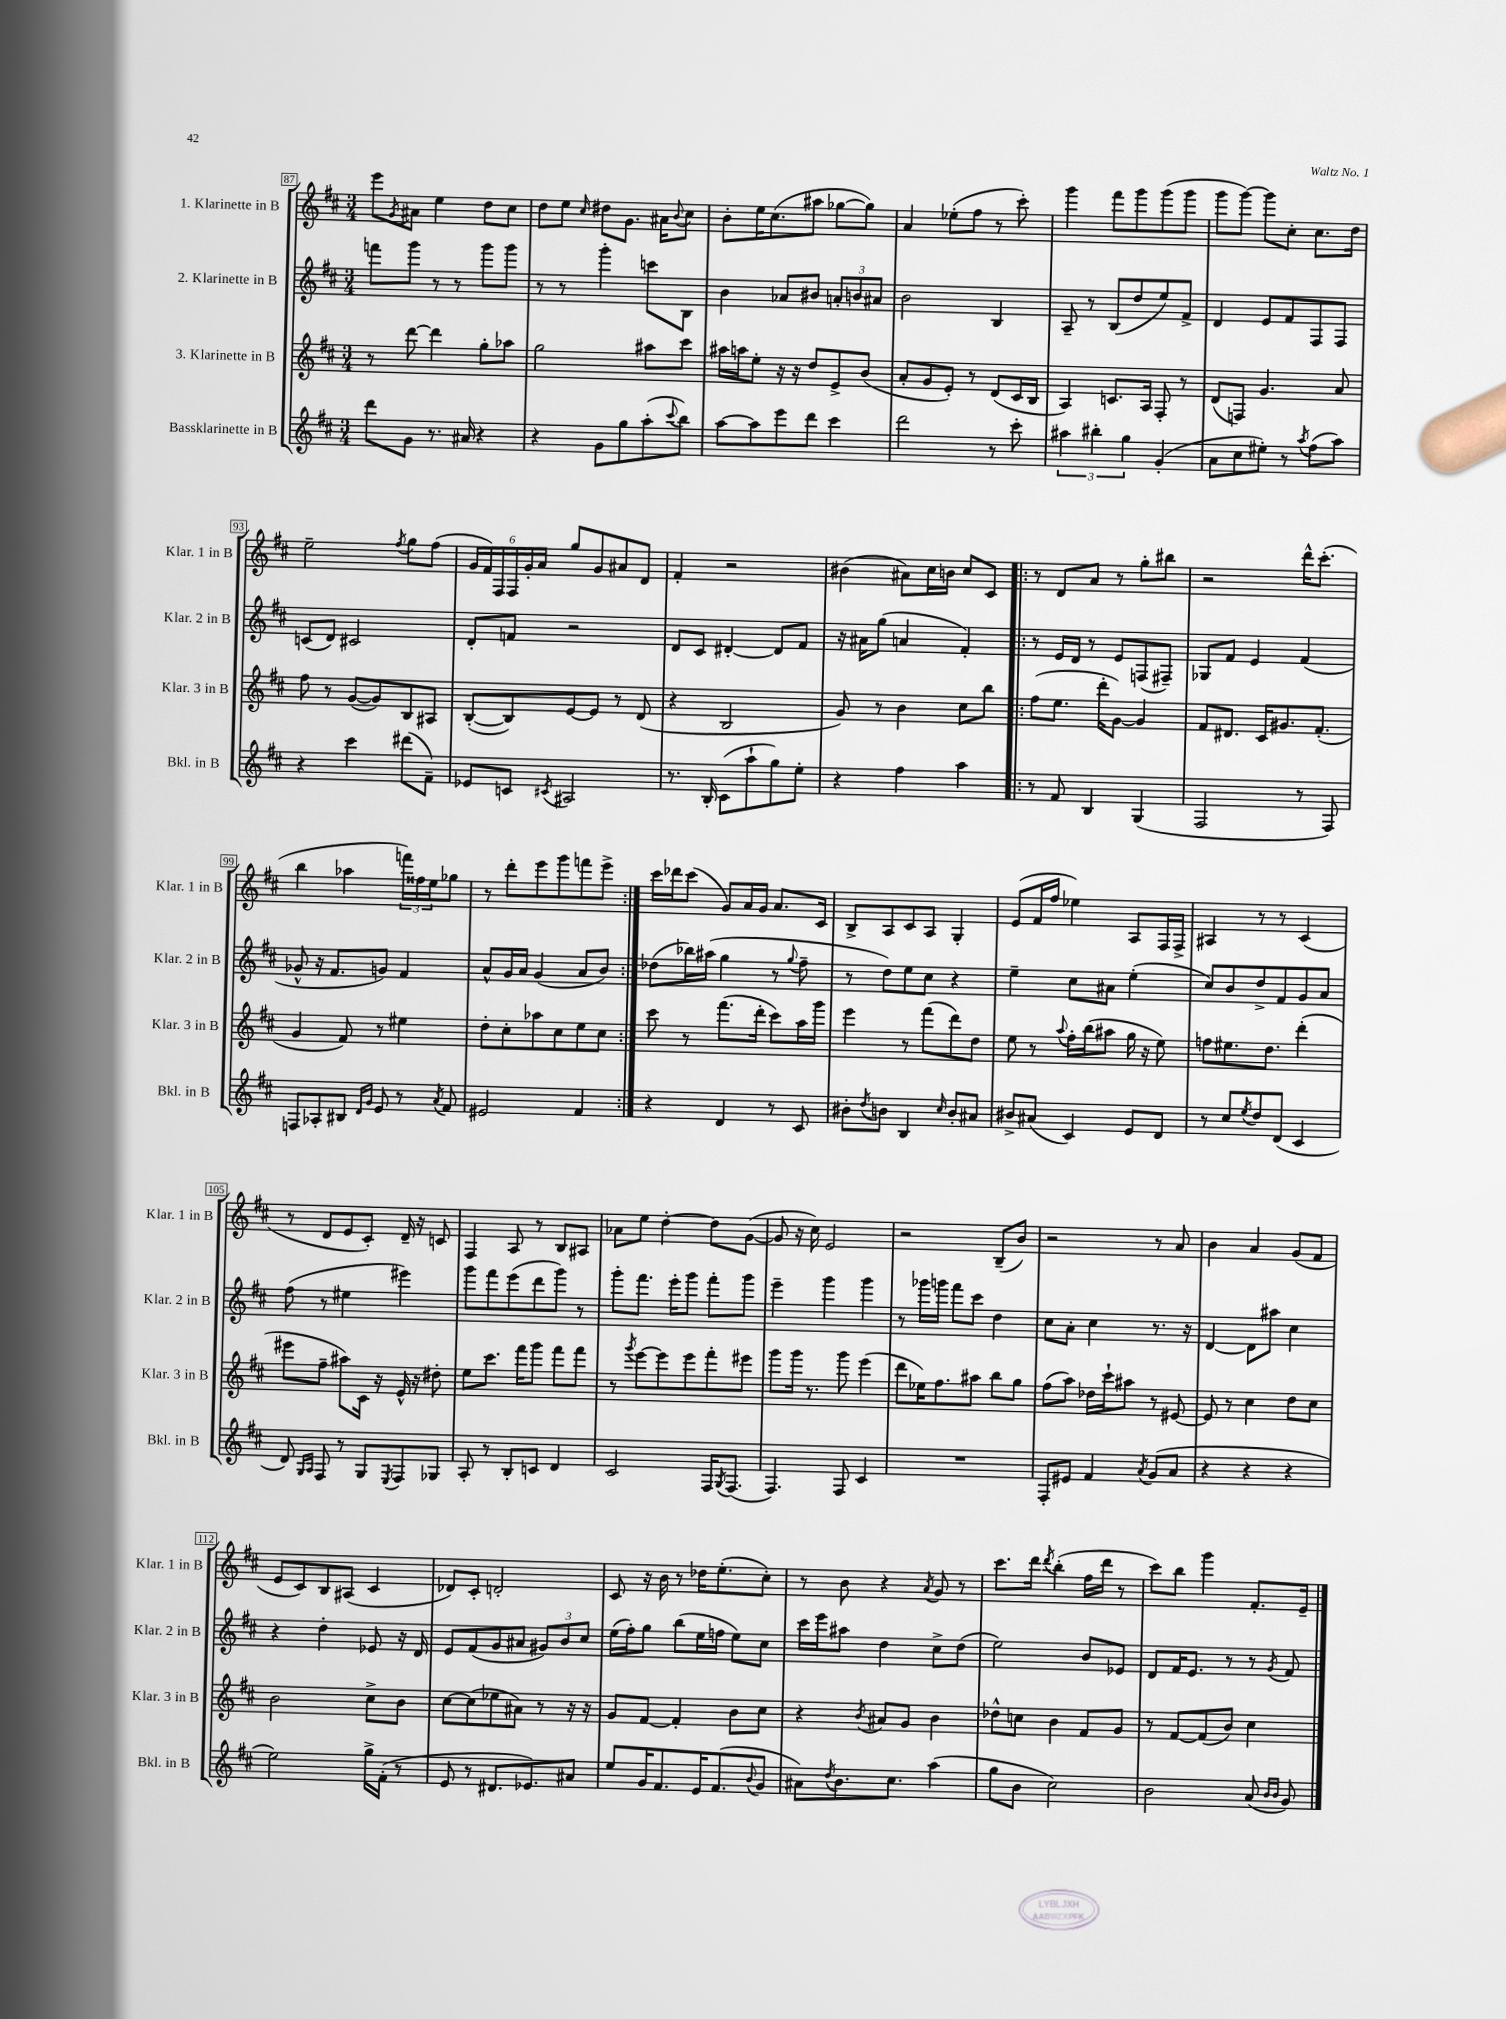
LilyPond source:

<<
\new StaffGroup <<
\new Staff = "s0" \with { instrumentName = "1. Klarinette in B" shortInstrumentName = "Klar. 1 in B" } {
    \clef treble \key d \major \numericTimeSignature \time 3/4
    e'''8 \acciaccatura { g'8 } ais'8 e''4 d''8 cis''8 |
    d''8 e''8 \grace { cis''16 } dis''8 g'8. ais'16 \appoggiatura { b'8 } cis''8 |
    b'8-. e''16 cis''8.( ais''8 ges''8~ ges''8) |
    a'4 ees''8-.( fis''8 r8 cis'''8-.) |
    g'''4 fis'''8 g'''8 g'''8( g'''8 |
    g'''8 g'''8~) g'''8 cis''8-. cis''8. d''16 |
    e''2-- \acciaccatura { fis''8 } g''8 fis''8( |
    \tuplet 6/4 { g'16 fis'16) fis16 fis16 g'16-. a'16 } g''8 g'8 ais'8 d'8 |
    fis'4-. r2 |
    bis'4( ais'8) cis''16 b'16 cis''8 cis'8 |
    \repeat volta 2 { r8 d'8 a'8 r8 g''8-. bis''8 |
    r2 d'''16-^ cis'''8.-.( |
    b''4 aes''4 \tuplet 3/2 { f'''16) fisis''16 e''16 } ges''8 |
    r8 d'''8-. e'''8 g'''8 f'''8 e'''8-> | }
    cis'''16 des'''16 cis'''8( g'8) a'16 g'16 a'8. cis'16 |
    b8-> a8 cis'8 a8 g4-. |
    e'8( fis'16 fis''16 ees''4) a8 fis16 fis16-> |
    ais4 r8 r8 cis'4( |
    r8 d'8 e'8 cis'8-.) d'16-- r16 c'8 |
    fis4 a8 r8 b8 ais8 |
    aes'8 e''8 d''4~-. d''8 g'8~( |
    g'8 r16 cis''16) e'2 |
    r2 b8--( b'8) |
    r2 r8 a'8 |
    b'4 a'4 g'8( fis'8 |
    e'8 cis'8) b8 ais8( cis'4 |
    des'8) cis'8-. d'2-. |
    cis'8 r16 b'16 r8 des''16 e''8.-.( cis''8-.) |
    r8 b'8 r4 \acciaccatura { a'8 } g'8 r8 |
    cis'''8. d'''16 \acciaccatura { d'''8 } b''4-.( fis''16 d'''16 r8 |
    cis'''8) b''8 g'''4 fis'8.-. e'16-- \bar "|." |
}
\new Staff = "s1" \with { instrumentName = "2. Klarinette in B" shortInstrumentName = "Klar. 2 in B" } {
    \clef treble \key d \major \numericTimeSignature \time 3/4
    f'''8 g'''8 r8 r8 g'''8 g'''8 |
    r8 r8 g'''4-. c'''8 b8 |
    b'4 aes'8 bis'8 \tuplet 3/2 { a'8-. b'8 ais'8 } |
    b'2 b4 |
    a8-- r8 b8( d''8 e''8) fis'8-> |
    d'4 e'8 fis'8 fis8 fis8 |
    c'8( d'8) cis'2 |
    d'8-. f'8 r2 |
    d'8 cis'8 dis'4~-. dis'8 fis'8 |
    r16 ais'16 g''8( a'4 fis'4-.) |
    \repeat volta 2 { r8 e'16 d'16 r8 e'8 f8( fis8--) |
    ges8 fis'8 e'4 fis'4( |
    ges'8-^ r16 fis'8. g'8) fis'4 |
    a'8-^ g'16 a'16 g'4( a'8 b'8) | }
    des''8( bes''16) ais''16( g''4 r8 \appoggiatura { g''8 } fis''8-- |
    r8 d''8) e''8 cis''8 r4 |
    e''4-- cis''8 ais'8 e''4-.( |
    cis''8) b'8 d''8-> fis'8 g'8 a'8 |
    fis''8( r8 eis''4 eis'''4) |
    g'''8 fis'''8 e'''8( d'''8 g'''8) r8 |
    g'''8-. fis'''8. e'''16-. g'''8 fis'''8-. g'''8 |
    e'''4-- g'''4 g'''4 |
    r8 ges'''16 g'''16 fis'''8 cis'''8 d''4 |
    cis''8 a'8-. cis''4 r8. r16 |
    d'4~ d'8 ais''8 cis''4 |
    r4 d''4-. ees'8 r16 d'16 |
    e'8 fis'8( g'8 ais'8 \tuplet 3/2 { gis'8) b'8 cis''8 } |
    e''16( fis''16-.) g''8 b''8( e''16 f''16 e''8) cis''8 |
    cis'''16 e'''16 ais''8 d''4 cis''8-> d''8( |
    e''2) b'8 ees'8 |
    d'8 fis'16 e'8. r8 r8 \acciaccatura { g'8 } fis'8 \bar "|." |
}
\new Staff = "s2" \with { instrumentName = "3. Klarinette in B" shortInstrumentName = "Klar. 3 in B" } {
    \clef treble \key d \major \numericTimeSignature \time 3/4
    r8 d'''8~ d'''4 g''8-. aes''8 |
    g''2 ais''8 cis'''8 |
    ais''16 a''16 e''8-. r16 r16 d''8 e'8-> b'8( |
    a'8-. g'8 e'8-.) r8 d'8( cis'16 b16 |
    a4) c'8. a16 fis8-. r8 |
    d'8( f8) g'4. a'8 |
    fis''8 r8 g'8~( g'8) b8 ais8 |
    b8~-.( b8) e'8~ e'8 r8 d'8( |
    r4 b2 |
    g'8) r8 b'4 cis''8 b''8 |
    \repeat volta 2 { fis''8( e''8. d'''16-. g'8~) g'4 |
    fis'8 dis'8. cis'16 gis'8. fis'8.-.( |
    g'4 fis'8) r8 eis''4 |
    d''8-. cis''8-. aes''8 cis''8 e''8 cis''8 | }
    cis'''8 r8 fis'''8.( d'''16-. cis'''8) a''16 g'''16 |
    e'''4 r8 fis'''8( d'''8) d''8 |
    e''8 r8 \appoggiatura { a''8 } fis''16-. b''16( ais''8 g''16 r16 e''8) |
    f''8 eis''8. d''8. d'''4-.( |
    eis'''8 fis''8-- ais''8) cis'16 r16 e'16-^ r16 dis''8-. |
    e''8 cis'''8. fis'''16 g'''8 fis'''8 fis'''8 |
    r8 \acciaccatura { g'''8 } e'''8~ e'''8 e'''8 fis'''8-. eis'''8 |
    g'''8 g'''16 r8. g'''8 e'''4( |
    d'''8 ees''16) fis''8. ais''8 b''8 g''8 |
    fis''8( a''8) des''16 cis'''16-! ais''8 r8 eis'8~ |
    eis'8 r8 cis''4 d''8 cis''8 |
    b'2 cis''8-> b'8 |
    cis''8~ cis''8( ees''8 ais'8) r8 r16 r16 |
    g'8 fis'8~ fis'4-. b'8 cis''8 |
    r4 \acciaccatura { b'8 } ais'8 g'8 b'4 |
    des''8-^ c''8 b'4 fis'8 g'8 |
    r8 fis'8~ fis'8( b'8) cis''4 \bar "|." |
}
\new Staff = "s3" \with { instrumentName = "Bassklarinette in B" shortInstrumentName = "Bkl. in B" } {
    \clef treble \key d \major \numericTimeSignature \time 3/4
    d'''8 g'8 r8. ais'16 r4 |
    r4 g'8 g''8 a''8-.( \appoggiatura { cis'''8 } b''8) |
    a''8~ a''8 e'''8 d'''8 cis'''4 |
    d'''2 r8 cis'''8-. |
    \tuplet 3/2 { ais''4 bis''4-. g''4 } g'4-.( |
    a'8 cis''8 eis''8-.) r8 \acciaccatura { a''8 } fis''8( a''8) |
    r4 cis'''4 dis'''8( fis'8--) |
    ees'8 c'8 \acciaccatura { cis'8 } ais2 |
    r8. b16-. cis'8( a''8-! g''8) e''8-. |
    r4 fis''4 a''4 |
    \repeat volta 2 { r8 fis'8 b4 g4( |
    fis2 r8 fis8) |
    f8 aes8-. bis8 \grace { d'16 g'16 } e'8 r8 \acciaccatura { a'8 } fis'8 |
    eis'2 fis'4 | }
    r4 d'4 r8 cis'8 |
    bis'8-. \acciaccatura { d''8 } b'8 b4 \grace { cis''16 } b'8-. ais'8 |
    bis'8-> ais'8( cis'4) e'8 d'8 |
    r8 cis''8 \acciaccatura { e''8 } d''8 d'8( cis'4 |
    d'8) \grace { g16 a16 } fis8 r8 g8 \acciaccatura { e8 } fis8 ges8 |
    a8-. r8 b8-. c'8 d'4 |
    cis'2 fis16 \acciaccatura { g8 } fis8.( |
    fis4.) fis8 cis'4 |
    R2. |
    fis8-. eis'8 fis'4 \acciaccatura { a'8 } g'8( a'8 |
    r4 r4 r4 |
    e''2) g''16-> fis'16-.( r8 |
    e'8 r8 dis'8. ees'8.) ais'8 |
    e''8 g'16 fis'8. e'16 fis'8.( \appoggiatura { b'8 } g'8 |
    ais'8) \acciaccatura { d''8 } b'8. cis''8. a''4( |
    g''8 b'8 cis''2) |
    b'2 a'8( \grace { b'16 b'16 } g'8) \bar "|." |
}
>>
>>
\layout { \context { \Score currentBarNumber = #87 \override BarNumber.stencil = #(make-stencil-boxer 0.1 0.3 ly:text-interface::print) } }
